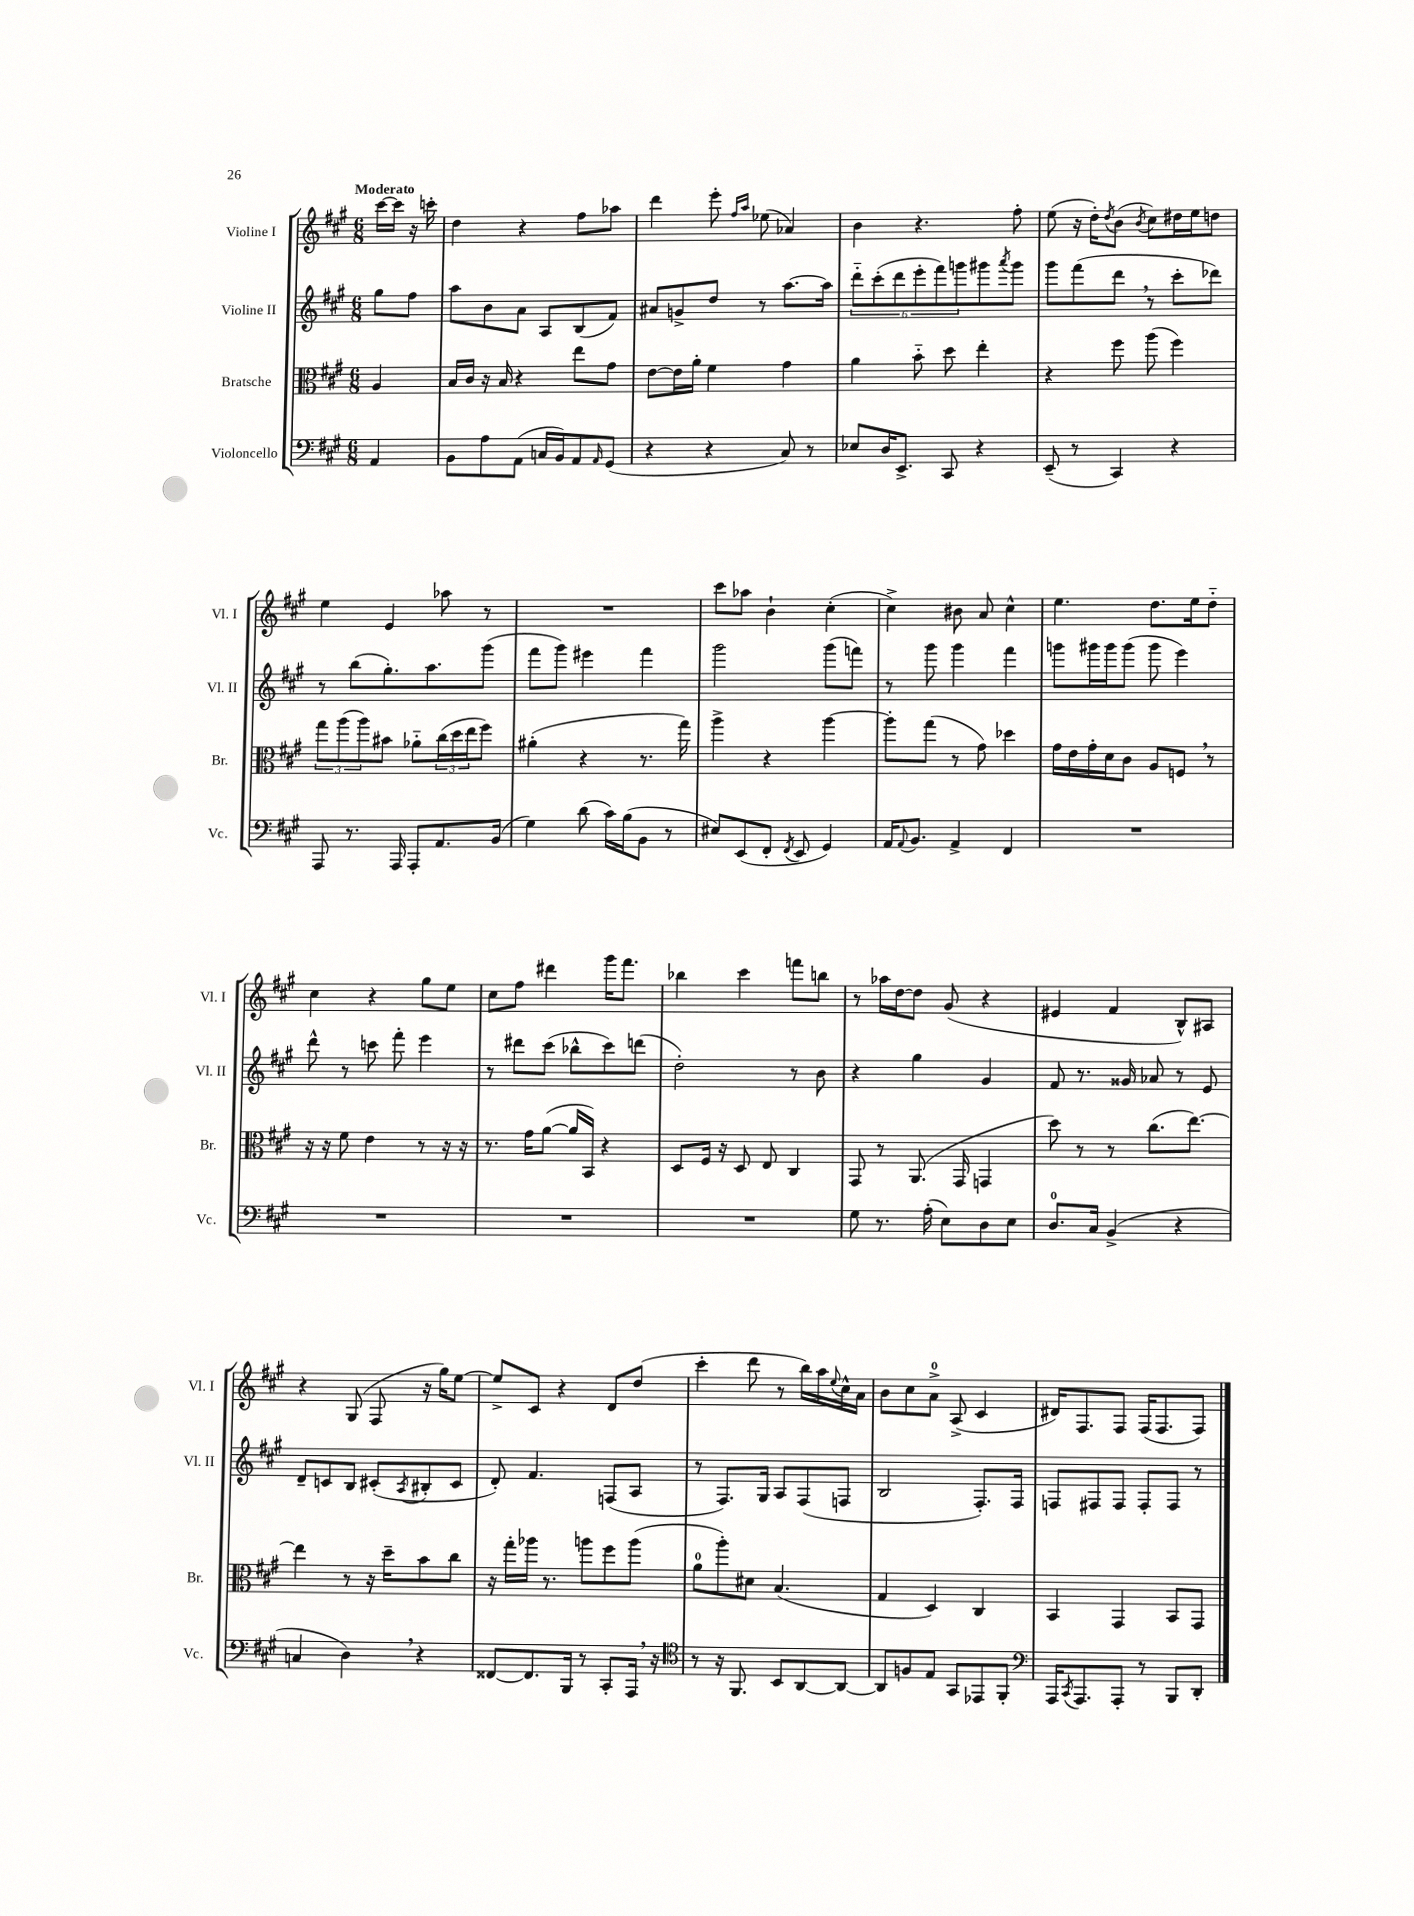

**kern	**kern	**kern	**kern
*staff4	*staff3	*staff2	*staff1
*clefF4	*clefC3	*clefG2	*clefG2
*k[f#c#g#]	*k[f#c#g#]	*k[f#c#g#]	*k[f#c#g#]
*M6/8	*M6/8	*M6/8	*M6/8
4AA/	4A/	8gg#\L	[16ccc#\LL
.	.	.	16ccc#\]JJ
.	.	8ff#\J	16r
.	.	.	16ccc'\
=	=	=	=
8BB\L	16B/LL	8aa\L	4dd\
.	16c#/JJ	.	.
8A\	16r	8b\	.
.	16B/	.	.
(8AA\J	4r	8a\J	4r
16C/LL	.	8A/L	.
16BB/J)	.	.	.
8AA/	8ee\L	(8B/	8ff#\L
16qqAA/	.	.	.
(8GG#/J	8g#\J	8f#/J)	8aa-\J
=	=	=	=
4r	[8e\L	8a#/L	4ddd\
.	16e\]L	8g^/	.
.	16a'\JJ	.	.
4r	4f#\	8dd/J	8eee'\
.	.	.	16qqff#/LL
.	.	.	16qqaa/JJ
.	.	8r	(8ee-\
8C#/)	4g#\	[8.aa\L	4a-/)
8r	.	.	.
.	.	16aa\]Jk	.
=	=	=	=
8E-/L	4a\	12ddd'~\L	4b\
.	.	(12ccc#'\	.
16D/K	.	.	.
.	.	12ddd\	.
8.EE^/J	.	.	.
.	8b'~\	12eee'\	4.r
.	.	12fff#\)	.
8CC#/	8dd\	.	.
.	.	12ggg\	.
4r	4ee'\	8ggg#\	.
.	.	8qaaa/	.
.	.	8ggg#\J	8ff#'\
=	=	=	=
(8EE~/	4r	8ggg#\L	(8ee\
8r	.	(8fff#\	16r
.	.	.	16dd'\LK)
.	.	.	8qdd/
4CC#/)	8ff#\	8ddd\J	(8b\J
.	.	.	8qb/
.	(8aa\	8r	8cc#\L)
4r	4ff#\)	8ccc#'\L	16dd#\L
.	.	.	16ee\J
.	.	8ddd-\J)	8dd\J
=	=	=	=
8AAA/	12gg#\L	8r	4ee\
.	(12aa\	.	.
8.r	.	(8bb\L	.
.	12aa\)	.	.
.	8b#\J	8.gg#'\)	4e/
16AAA/	.	.	.
8AAA'/L	8a-'~\L	.	.
.	.	8.aa\	.
8.AA/	(24cc#\L	.	8aa-\
.	24dd\	.	.
.	24ee\J	.	.
.	8ff#\J)	(8ggg#\J	8r
(16BB/Jk	.	.	.
=	=	=	=
4G#\)	(4a#'\	8fff#\L	2.r
.	.	8ggg#\J)	.
(8d\	4r	4eee#\	.
16c#\LL)	.	.	.
(16B\J	.	.	.
8BB\J	8.r	4fff#\	.
8r	.	.	.
.	16gg#\)	.	.
=	=	=	=
8E#/L)	4aa^\	2ggg#\	8ccc#\L
(8EE/	.	.	8aa-\J
8FF#'/J	4r	.	4b`\
8qFF#/	.	.	.
8EE/	.	.	.
4GG#/)	[4aa\	(8ggg#\L	(4cc#'\
.	.	8fff\J)	.
=	=	=	=
16AA/LK	8aa'\]L	8r	4cc#^\)
8qqAA/	.	.	.
8.BB/J	.	.	.
.	(8gg#\J	8ggg#\	.
4AA^/	8r	4ggg#\	8b#\
.	8g#\)	.	8a/
4FF#/	4dd-\	4fff#\	4cc#^^\
=	=	=	=
2.r	16g#\LL	8ggg\L	4.ee\
.	16e\	.	.
.	16g#'\	16ggg#\L	.
.	16d\J	16ggg#\J	.
.	8c#\J	(8ggg#\J	.
.	8A/L	8ggg#\	8.dd\L
.	8F/J	4eee\)	.
.	.	.	16ee\k
.	8r	.	8dd'~\J
=	=	=	=
2.r	16r	8ddd^^\	4cc#\
.	16r	.	.
.	8f#\	8r	.
.	4e\	8ccc\	4r
.	.	8fff#'\	.
.	8r	4eee\	8gg#\L
.	16r	.	8ee\J
.	16r	.	.
=	=	=	=
2.r	8.r	8r	8cc#\L
.	.	8ddd#\L	8ff#\J
.	16g#\LK	.	.
.	([8a\J	(8ccc#\J	4ddd#\
.	16a/]LL	8bb-^^\L	.
.	16BB/JJ)	.	.
.	4r	8ccc#\)	16ggg#\LK
.	.	.	8.fff#\J
.	.	(8ddd\J	.
=	=	=	=
2.r	8D/L	2dd'\)	4bb-\
.	16F#/Jk	.	.
.	16r	.	.
.	8D/	.	4ccc#\
.	8E/	.	.
.	4C#/	8r	8fff\L
.	.	8b\	8bb\J
=	=	=	=
8G#\	8GG#/	4r	8r
8.r	8r	.	16aa-\LL
.	.	.	[16dd\J
.	(8.AA/	4gg#\	8dd\]J
(16A'\	.	.	.
8E\L)	.	.	(8g#/
.	16GG#/	.	.
8D\	4GG/	4g#/	4r
8E\J	.	.	.
=	=	=	=
8.D/L	8dd\)	8f#/	4e#/
.	8r	8.r	.
16C#/Jk	.	.	.
(4BB^/	8r	.	4f#/
.	.	16g##/	.
.	(8.cc#\L	8a-/	.
4r	.	8r	8B^^/L)
.	[8.ee\J)	.	.
.	.	8e/	8A#/J
=	=	=	=
4C/	4ee\]	8d~/L	4r
.	.	8c/	.
4D\)	8r	8B/J	(8G#/
.	16r	(8c#'/L	8F#/
.	16dd~\LK	.	.
.	.	8qA/	.
4r	8b\	8B#'/	16r
.	.	.	16gg#\LK)
.	8cc#\J	8c#/J	[8ee\J
=	=	=	=
[8FF##/L	16r	8d'/)	8ee^/]L
.	16gg#'\LL	.	.
8.FF##/]	16aa-\JJ	4.f#/	8c#/J
.	8.r	.	.
.	.	.	4r
16BBB/Jk	.	.	.
8r	8aa\L	.	.
8CC#'/L	8ff#\	(8F/L	8d/L
16AAA/Jk	(8aa\J	8A/J	(8dd/J
16r	.	.	.
=	=	=	=
*clefC4	*	*	*
8r	8a\L	8r	4ccc#'\
16r	8aa'\)	8.F#/L)	.
8.FF#/	.	.	.
.	8d#\J	.	8ddd\
.	.	16G#/Jk	.
8BB/L	(4.B/	8A/L	8r
[8AA/	.	(8F#/	16bb\LL)
.	.	.	16aa\
.	.	.	8qqee/
8AA/_J	.	8F/J	16cc#^^\
.	.	.	16a\JJ
=	=	=	=
8AA/]L	4G#/	2B/	8b\L
8F/	.	.	8cc#\
8E/J	4D/)	.	8a^\J
8GG#/L	.	.	(8A^/
8EE-/	4C#/	8.F#'/L)	4c#/
8FF#'/J	.	.	.
.	.	16F#/Jk	.
=	=	=	=
*clefF4	*	*	*
16AAA/LK	4BB/	8F/L	16d#/LK)
8qCC#/	.	.	.
8.AAA/	.	.	8.F#/
.	.	8F#/	.
8AAA'/J	4GG#/	8F#/J	8F#/J
8r	.	8F#'/L	(16F#/LK
.	.	.	8.F#/
8BBB/L	8BB/L	8F#/J	.
8DD'/J	8GG#/J	8r	8F#/J)
==	==	==	==
*-	*-	*-	*-
